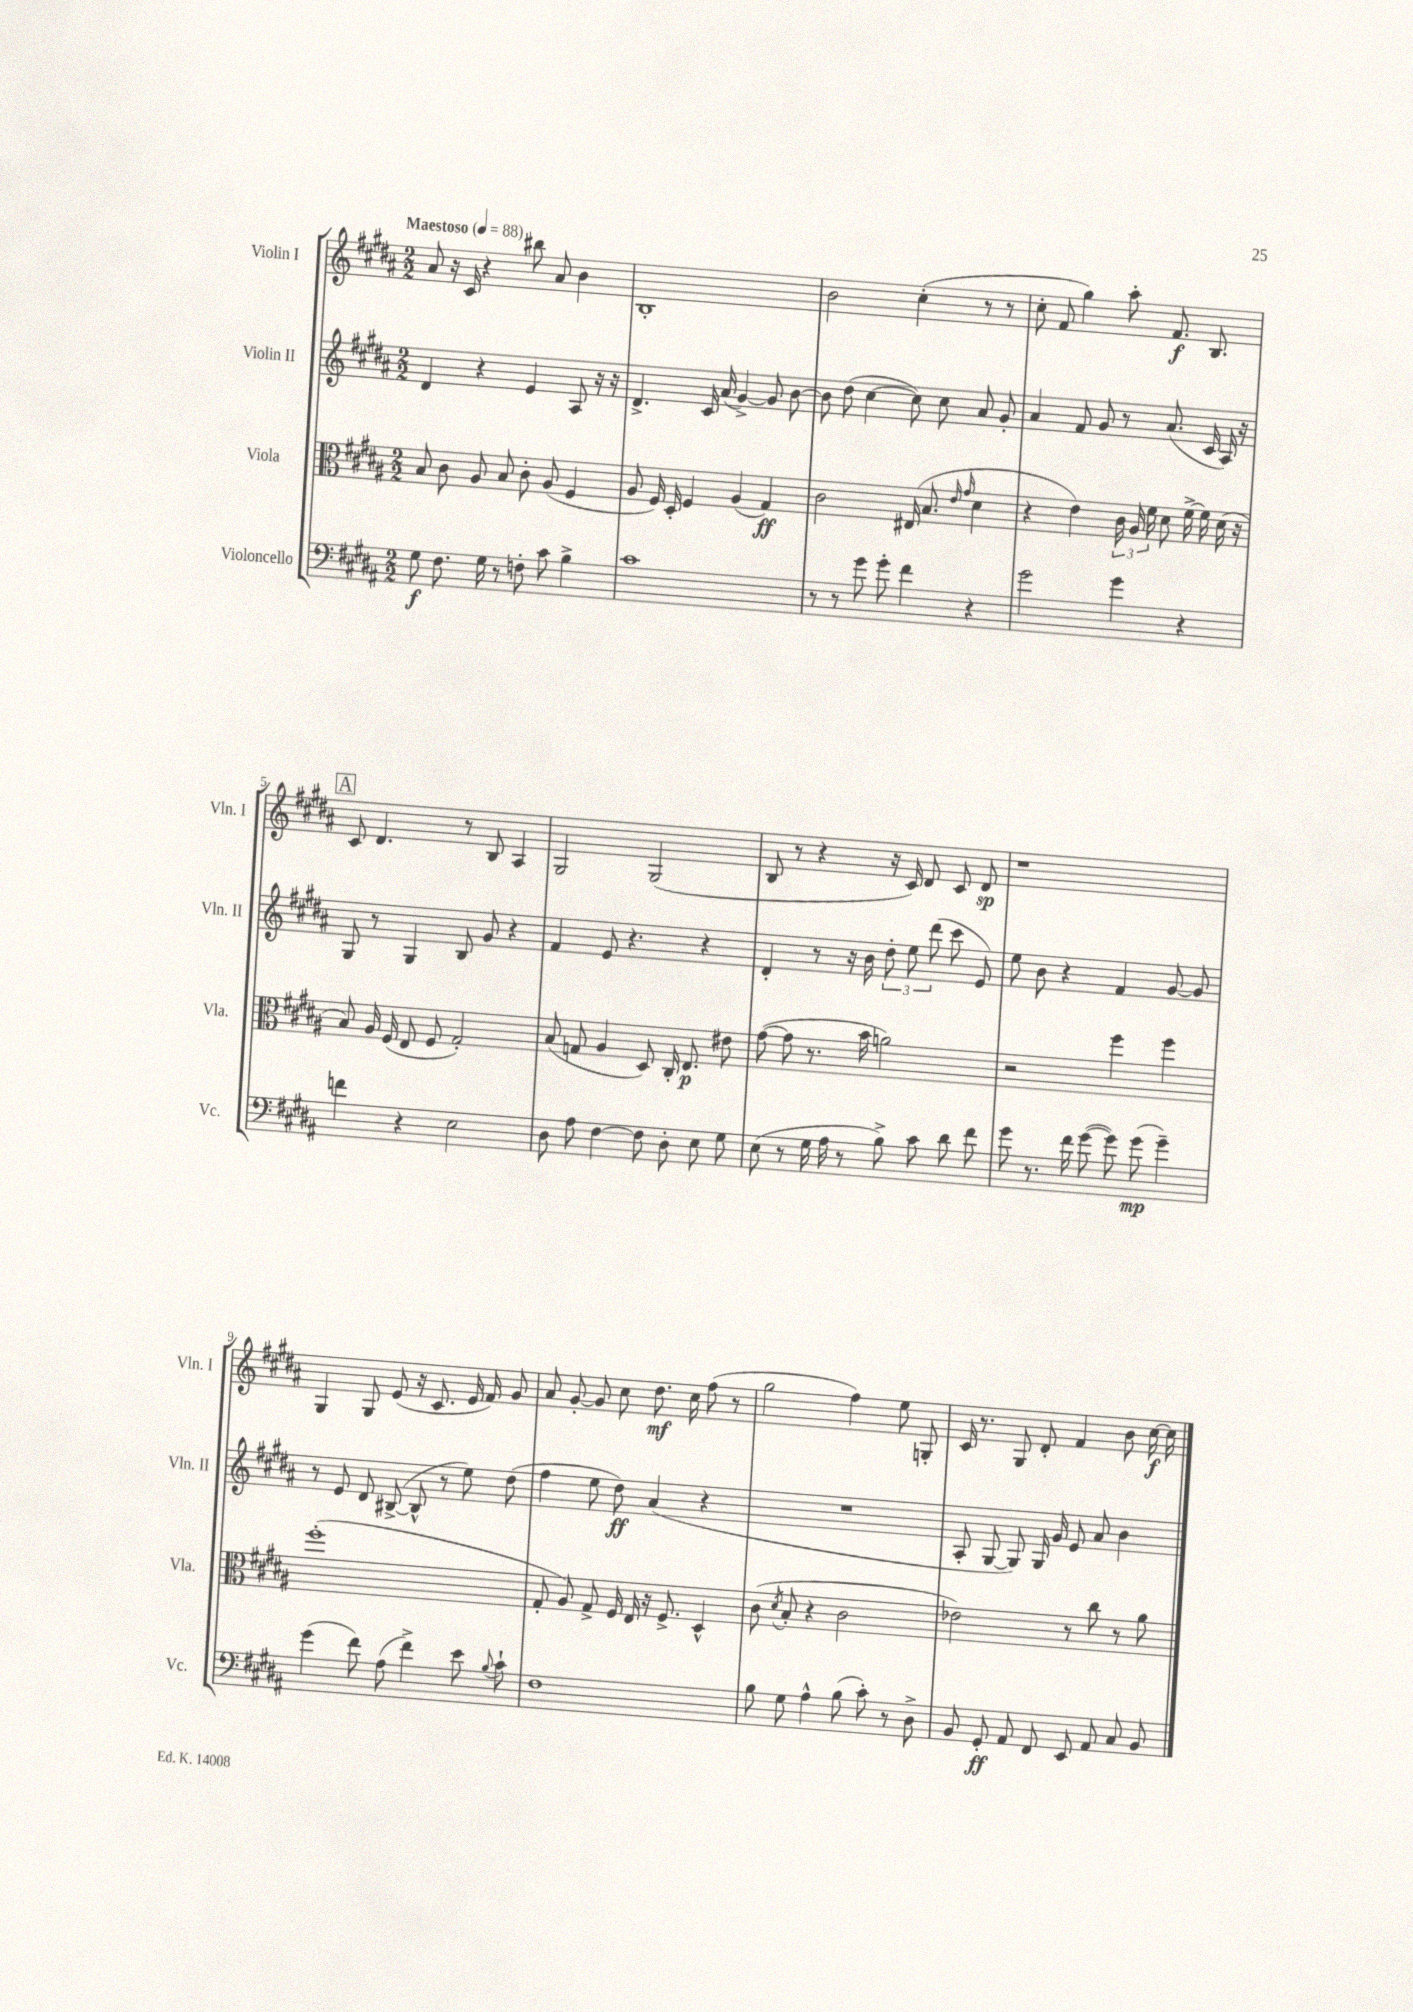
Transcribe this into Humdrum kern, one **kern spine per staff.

**kern	**dynam	**kern	**dynam	**kern	**dynam	**kern	**dynam
*part4	*part4	*part3	*part3	*part2	*part2	*part1	*part1
*staff4	*staff4	*staff3	*staff3	*staff2	*staff2	*staff1	*staff1
*I"Violoncello	*	*I"Viola	*	*I"Violin II	*	*I"Violin I	*
*I'Vc.	*	*I'Vla.	*	*I'Vln. II	*	*I'Vln. I	*
*clefF4	*	*clefC3	*	*clefG2	*	*clefG2	*
*k[f#c#g#d#a#]	*	*k[f#c#g#d#a#]	*	*k[f#c#g#d#a#]	*	*k[f#c#g#d#a#]	*
*M2/2	*	*M2/2	*	*M2/2	*	*M2/2	*
*MM88	*	*MM88	*	*MM88	*	*MM88	*
=1	=1	=1	=1	=1	=1	=1	=1
!	!	!	!	!	!	!LO:TX:a:B:t=Maestoso	!
8G#\	f	8B/	.	4d#/	.	8a#/	.
8.F#\	.	8c#\	.	.	.	16r	.
.	.	.	.	.	.	16c#/	.
.	.	8A#/	.	4r	.	4r	.
16G#\	.	.	.	.	.	.	.
8r	.	8B/	.	.	.	.	.
8Fn'\	.	8c#'\	.	4e/	.	8bb#X\	.
8c#\	.	(8A#/	.	.	.	8a#/	.
4B^\	.	4F#/	.	8A#/	.	4b\	.
.	.	.	.	16r	.	.	.
.	.	.	.	16r	.	.	.
=2	=2	=2	=2	=2	=2	=2	=2
1c#	.	8A#/	.	4.d#^/	.	1B'	.
.	.	16F#/)	.	.	.	.	.
.	.	16D#'/	.	.	.	.	.
.	.	4F#/	.	.	.	.	.
.	.	.	.	16c#/	.	.	.
.	.	.	.	(16a#/	.	.	.
.	.	(4A#/	.	[4g#^/)	.	.	.
.	.	4G#/)	ff	8g#/]	.	.	.
.	.	.	.	[8b\	.	.	.
=3	=3	=3	=3	=3	=3	=3	=3
8r	.	2c#\	.	8b\]	.	2b\	.
8r	.	.	.	(8dd#\	.	.	.
8g#\	.	.	.	[4cc#\	.	.	.
8g#'\	.	.	.	.	.	.	.
4f#\	.	(16E#X/	.	8cc#\])	.	(4cc#'\	.
.	.	8.B/	.	.	.	.	.
.	.	.	.	8cc#\	.	.	.
.	.	16qqe/	.	.	.	.	.
.	.	16qqg#/	.	.	.	.	.
4r	.	4d#\	.	8a#/	.	8r	.
.	.	.	.	8g#'/	.	8r	.
=4	=4	=4	=4	=4	=4	=4	=4
2g#\	.	4r	.	4a#/	.	8cc#'\	.
.	.	.	.	.	.	8f#/	.
.	.	4e\)	.	8f#/	.	4gg#\)	.
.	.	.	.	8g#/	.	.	.
4g#\	.	24c#\	.	8r	.	8aa#'\	.
.	.	24A#/	.	.	.	.	.
.	.	24f#\	.	.	.	.	.
.	.	8d#\	.	(8.a#/	.	8.f#/	f
4r	.	[16f#^\	.	.	.	.	.
.	.	16f#\]	.	16c#/	.	8.B/	.
.	.	(16d#\	.	16A#/)	.	.	.
.	.	16r	.	16r	.	.	.
!!LO:LB:g=z
!!LO:REH:place=s1:t=A
=5	=5	=5	=5	=5	=5	=5	=5
4fn\	.	8B/)	.	8G#/	.	8c#/	.
.	.	16A#/	.	8r	.	4.d#/	.
.	.	(16F#/	.	.	.	.	.
4r	.	8E/	.	4G#/	.	.	.
.	.	8F#/	.	.	.	.	.
2E\	.	2G#'/)	.	8B/	.	8r	.
.	.	.	.	8g#/	.	8B/	.
.	.	.	.	4r	.	4A#/	.
=6	=6	=6	=6	=6	=6	=6	=6
8D#\	.	(8B/	.	4f#/	.	2G#/	.
8A#\	.	8Gn/	.	.	.	.	.
[4F#\	.	4A#/	.	8e/	.	.	.
.	.	.	.	4.r	.	.	.
8F#\]	.	8D#/)	.	.	.	(2G#/	.
8D#'\	.	16C#'/	.	.	.	.	.
.	.	8.E/	p	.	.	.	.
8E\	.	.	.	4r	.	.	.
8G#\	.	8e#X\	.	.	.	.	.
=7	=7	=7	=7	=7	=7	=7	=7
(8E\	.	([8g#\	.	4d#'/	.	8B/	.
8r	.	8g#\]	.	.	.	8r	.
16G#\	.	8.r	.	8r	.	4r	.
16A#\	.	.	.	.	.	.	.
8r	.	.	.	16r	.	.	.
.	.	16b\	.	16b\	.	.	.
8B^\)	.	2an\)	.	12dd#'\	.	16r	.
.	.	.	.	.	.	16c#/)	.
.	.	.	.	12ee\	.	.	.
8c#\	.	.	.	.	.	8d#/	.
.	.	.	.	(12ddd#\	.	.	.
8d#\	.	.	.	8ccc#\	.	8c#/	.
8f#\	.	.	.	8e/)	.	8d#/	sp
=8	=8	=8	=8	=8	=8	=8	=8
8g#\	.	2r	.	8ee\	.	1r	.
8.r	.	.	.	8b\	.	.	.
.	.	.	.	4r	.	.	.
16f#\	.	.	.	.	.	.	.
([8g#\	.	.	.	.	.	.	.
8g#\])	.	4ff#\	.	4f#/	.	.	.
(8g#\	mp	.	.	.	.	.	.
4g#~\)	.	4ff#\	.	[8g#/	.	.	.
.	.	.	.	8g#/]	.	.	.
!!LO:LB:g=z
=9	=9	=9	=9	=9	=9	=9	=9
(4g#\	.	(1ff#'	.	8r	.	4G#/	.
.	.	.	.	8e/	.	.	.
8f#\)	.	.	.	8d#/	.	8G#/	.
(8A#\	.	.	.	([8B#X^/	.	(8e/	.
4f#^\)	.	.	.	8B#^^/]	.	16r	.
.	.	.	.	.	.	8.c#/	.
.	.	.	.	8r	.	.	.
8e\	.	.	.	8ee\)	.	16e/	.
.	.	.	.	.	.	16f#/)	.
8qqB/	.	.	.	.	.	.	.
8c#`\	.	.	.	(8dd#\	.	8g#/	.
=10	=10	=10	=10	=10	=10	=10	=10
1F#	.	8G#'/	.	4ff#\	.	8a#/	.
.	.	8A#/)	.	.	.	[8g#'/	.
.	.	8G#^/	.	8ee\	.	8g#/]	.
.	.	16F#/	.	8dd#\)	ff	8cc#\	.
.	.	16E/	.	.	.	.	.
.	.	16r	.	(4a#/	.	8.dd#\	mf
.	.	8.F#^/	.	.	.	.	.
.	.	.	.	.	.	16cc#\	.
.	.	4D#^^/	.	4r	.	(8ff#\	.
.	.	.	.	.	.	8r	.
=11	=11	=11	=11	=11	=11	=11	=11
8B\	.	(8c#\	.	1r	.	2gg#\	.
.	.	8qd#/	.	.	.	.	.
8G#\	.	8B'/	.	.	.	.	.
4A#^^\	.	4r	.	.	.	.	.
(8B\	.	2c#\	.	.	.	4ff#\)	.
8c#'\)	.	.	.	.	.	.	.
8r	.	.	.	.	.	8ee\	.
8D#^\	.	.	.	.	.	8Gn'/	.
=12	=12	=12	=12	=12	=12	=12	=12
8BB/	.	2e-X\)	.	8A#'/	.	16c#/	.
.	.	.	.	.	.	8.r	.
8GG#'/	ff	.	.	[8G#/	.	.	.
8AA#/	.	.	.	8G#/])	.	8G#/	.
8FF#/	.	.	.	16G#/	.	8d#'/	.
.	.	.	.	16g#/	.	.	.
8EE/	.	8r	.	8e/	.	4f#/	.
8AA#/	.	8cc#\	.	8a#/	.	.	.
8C#/	.	8r	.	4b\	.	8b\	.
8BB/	.	8a#\	.	.	.	[16cc#\	f
.	.	.	.	.	.	16cc#\]	.
==	==	==	==	==	==	==	==
*-	*-	*-	*-	*-	*-	*-	*-
